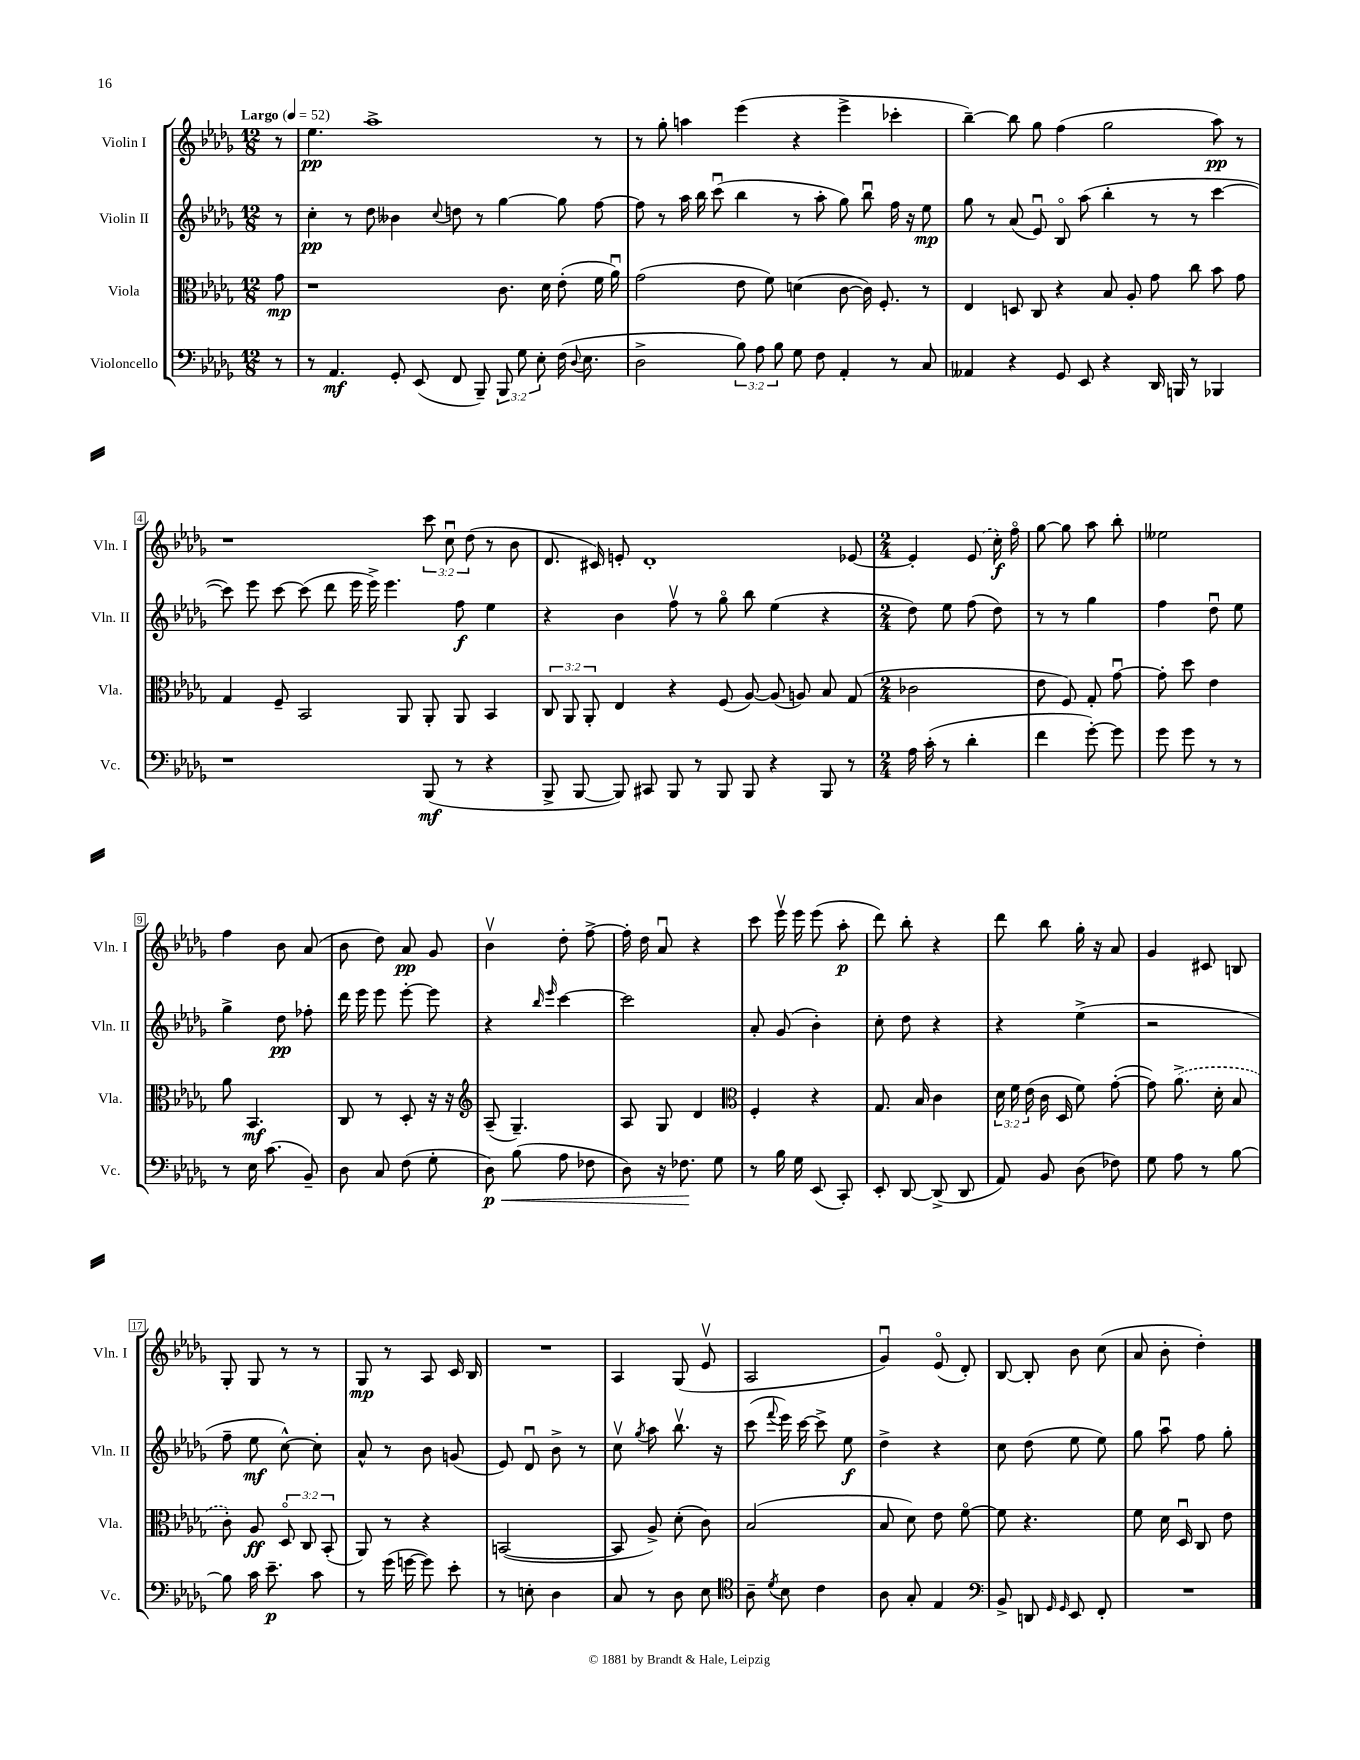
<<
\new StaffGroup <<
\new Staff = "s0" \with { instrumentName = "Violin I" shortInstrumentName = "Vln. I" } {
    \clef treble \key des \major \numericTimeSignature \time 12/8 \override Staff.TupletNumber.text = #tuplet-number::calc-fraction-text \partial 8 \tempo "Largo" 4 = 52
    \autoBeamOff r8 |
    ees''4.\pp aes''1-> r8 |
    r8 ges''8-. a''4 ees'''4( r4 ees'''4-> ces'''4-. |
    bes''4~--) bes''8 ges''8 f''4( ges''2 aes''8\pp) r8 |
    r1 \tuplet 3/2 { c'''8 c''8\downbow des''8( } r8 bes'8 |
    des'8. cis'16) e'8-. des'1-. ees'8~ |
    \numericTimeSignature \time 2/4 ees'4-. \once \slurDashed ees'8( c''16-.\f) f''16\flageolet |
    ges''8~ ges''8 aes''8 bes''8-. |
    eeses''2 |
    f''4 bes'8 aes'8( |
    bes'8 des''8) aes'8\pp ges'8 |
    bes'4\upbow des''8-. f''8~-> |
    f''16-. des''16 aes'8\downbow r4 |
    c'''8 ees'''16\upbow ees'''16 ees'''8( aes''8-.\p |
    des'''8) bes''8-. r4 |
    des'''8 bes''8 ges''16-. r16 aes'8 |
    ges'4 cis'8 b8 |
    ges8-. ges8 r8 r8 |
    ges8\mp r8 aes8 c'16 bes16 |
    R2 |
    aes4 ges8( ees'8\upbow |
    aes2 |
    ges'4\downbow) ees'8\flageolet( des'8-.) |
    bes8~ bes8-. bes'8 c''8( |
    aes'8 bes'8-. des''4-.) \bar "|." |
}
\new Staff = "s1" \with { instrumentName = "Violin II" shortInstrumentName = "Vln. II" } {
    \clef treble \key des \major \numericTimeSignature \time 12/8 \partial 8
    \autoBeamOff r8 |
    c''4-.\pp r8 des''8 beses'4 \appoggiatura { c''8 } d''8 r8 ges''4~ ges''8 f''8~ |
    f''8 r8 aes''16 bes''16 c'''8\downbow( bes''4 r8 aes''8-. ges''8) bes''8\downbow f''16 r16 ees''8\mp |
    ges''8 r8 aes'8( ees'8\downbow) bes8\flageolet aes''8( bes''4-. r8 r8 c'''4~ |
    c'''8) ees'''8 c'''8~ c'''8( des'''8 ees'''16 ees'''16->) ees'''4. f''8\f ees''4 |
    r4 bes'4 f''8\upbow r8 ges''8\flageolet bes''8 ees''4( r4 |
    \numericTimeSignature \time 2/4 des''8) ees''8 f''8( des''8) |
    r8 r8 ges''4 |
    f''4 des''8\downbow ees''8 |
    ges''4-> des''8\pp fes''8-. |
    des'''16 ees'''16 ees'''8 ees'''8~-. ees'''8 |
    r4 \grace { bes''16 ees'''16 } c'''4~ |
    c'''2 |
    aes'8-. ges'8( bes'4-.) |
    c''8-. des''8 r4 |
    r4 ees''4->( |
    r2 |
    f''8-- ees''8\mf c''8~-^) c''8-. |
    aes'8-^ r8 bes'8 g'8( |
    ees'8) des'8\downbow bes'8-> r8 |
    c''8\upbow \acciaccatura { ges''8 } aes''8 bes''8.\upbow r16 |
    c'''8( \appoggiatura { f'''8 } ees'''16) c'''16~ c'''8-> ees''8\f |
    des''4-> r4 |
    c''8 des''8( ees''8 ees''8) |
    ges''8 aes''8\downbow f''8 ges''8-. \bar "|." |
}
\new Staff = "s2" \with { instrumentName = "Viola" shortInstrumentName = "Vla." } {
    \clef alto \key des \major \numericTimeSignature \time 12/8 \override Staff.TupletNumber.text = #tuplet-number::calc-fraction-text \partial 8
    \autoBeamOff ges'8\mp |
    r1 c'8. des'16 ees'8-.( f'16 aes'16\downbow) |
    ges'2( ees'8 f'8) d'4( c'8~ c'16) f8.-. r8 |
    ees4 d8 c8 r4 bes8 aes8-. ges'8 c''8 bes'8 ges'8 |
    ges4 f8-- bes,2 aes,8 aes,8-. aes,8 bes,4 |
    \tuplet 3/2 { c8 aes,8 aes,8-. } ees4 r4 f8( aes8~) aes8( a8) bes8 ges8( |
    \numericTimeSignature \time 2/4 ces'2 |
    ees'8 f8) ges8-. ges'8~\downbow |
    ges'8-. des''8 ees'4 |
    aes'8 bes,4.\mf |
    c8 r8 des8-. r16 r16 |
    \clef treble aes8--( ges4.--) |
    aes8 ges8 des'4 |
    \clef alto f4-. r4 |
    ges8. bes16 c'4 |
    \tuplet 3/2 { des'16 f'16 ees'16( } c'16 des16 f'8) ges'8~-.( |
    ges'8) \once \slurDashed aes'8.->( des'16-. bes8 |
    c'8-.) aes8\ff \tuplet 3/2 { des8\flageolet c8 bes,8-.( } |
    aes,8) r8 r4 |
    b,2~( |
    b,8 aes8->) des'8-.( c'8) |
    bes2( |
    bes8 des'8) ees'8 f'8~\flageolet |
    f'8 r4. |
    f'8 des'16 des16\downbow c8 ees'8 \bar "|." |
}
\new Staff = "s3" \with { instrumentName = "Violoncello" shortInstrumentName = "Vc." } {
    \clef bass \key des \major \numericTimeSignature \time 12/8 \override Staff.TupletNumber.text = #tuplet-number::calc-fraction-text \partial 8
    \autoBeamOff r8 |
    r8 aes,4.\mf ges,8-. ees,8( f,8 bes,,8--) \tuplet 3/2 { bes,,8 ges8 ees8-. } f16( \appoggiatura { des8 } ees8. |
    des2-> \tuplet 3/2 { bes8) aes8 bes8 } ges8 f8 aes,4-. r8 c8 |
    aeses,4 r4 ges,8 ees,8 r4 des,16 b,,16 r8 bes,,4 |
    r1 bes,,8\mf( r8 r4 |
    bes,,8-> bes,,8~ bes,,8) cis,8 bes,,8 r8 bes,,8 bes,,8 r4 bes,,8 r8 |
    \numericTimeSignature \time 2/4 aes16 c'16-.( r8 des'4-. |
    f'4 ges'8~-.) ges'8 |
    ges'8 ges'8 r8 r8 |
    r8 ees16 c'8.( bes,8--) |
    des8 c8 f8( ges8-. |
    des8\p\<) bes8( aes8 fes8 |
    des8) r16 fes8.\! ges8 |
    r8 bes16 ges16 ees,8( c,8-.) |
    ees,8-. des,8~ des,8->( des,8 |
    aes,8) bes,8 des8( fes8) |
    ges8 aes8 r8 bes8~ |
    bes8 c'16 ees'8.--\p c'8 |
    r8 ges'16( g'16~ g'8) ees'8-. |
    r8 e8-. des4 |
    c8 r8 des8 ees8 |
    \clef tenor aes8-- \acciaccatura { des'8 } bes8 c'4 |
    aes8 ges8-. ees4 |
    \clef bass bes,8-> d,8 \grace { ges,16 ges,16 } ees,8 f,8-. |
    R2 \bar "|." |
}
>>
>>
\layout { \context { \Score \override BarNumber.stencil = #(make-stencil-boxer 0.1 0.3 ly:text-interface::print) } }
